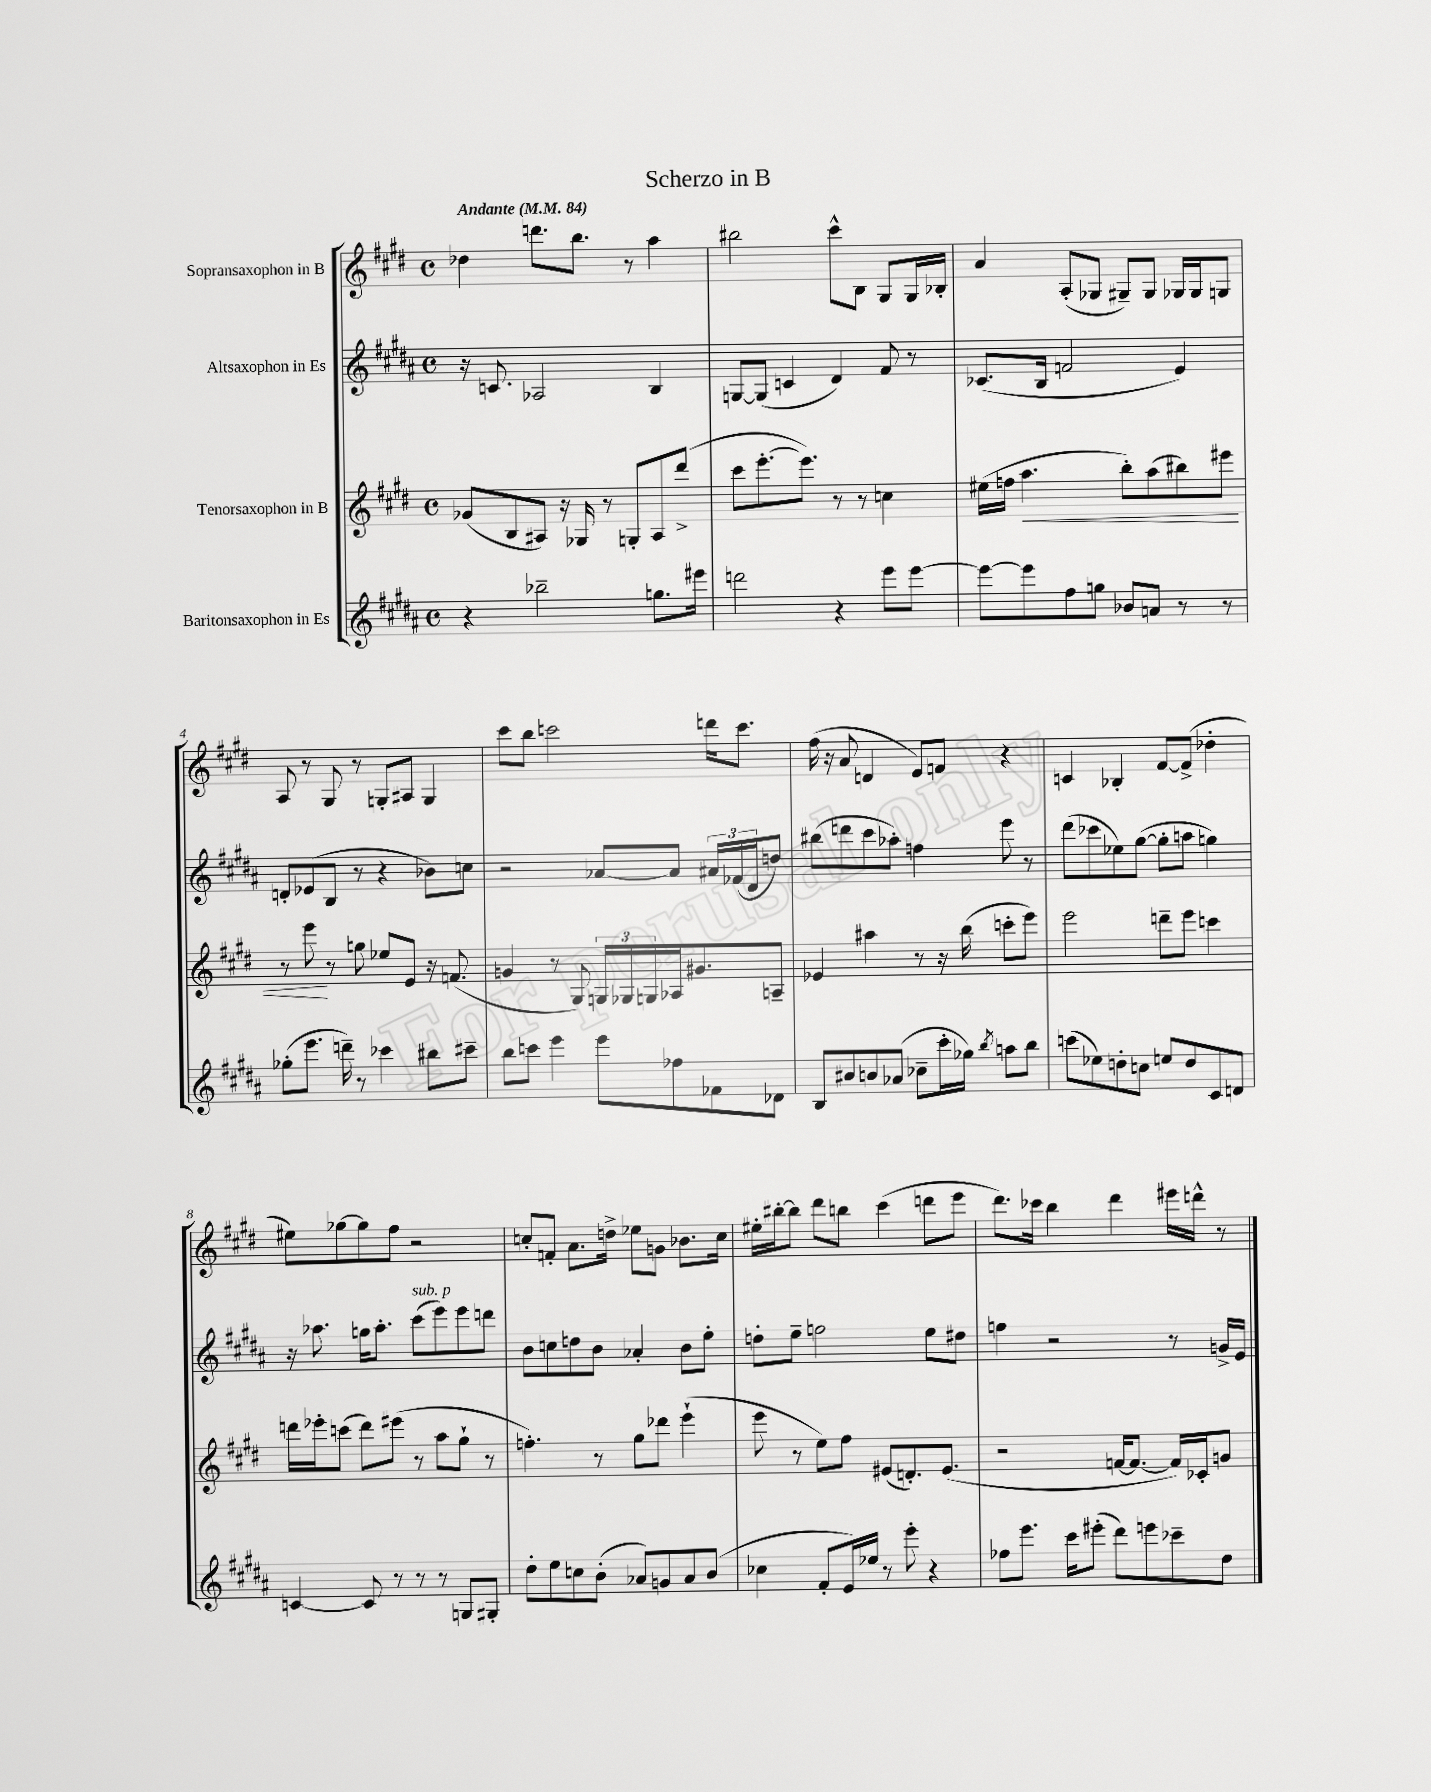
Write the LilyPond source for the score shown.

\header { title = "Scherzo in B" }
<<
\new StaffGroup <<
\new Staff = "s0" \with { instrumentName = "Sopransaxophon in B" } {
    \clef treble \key e \major \defaultTimeSignature \time 4/4 \tempo "Andante" 4 = 84
    des''4 d'''8. b''8. r8 a''4 |
    bis''2 cis'''8-^ b8 gis8 gis16 bes16-. |
    a'4 a8-.( ges8 gis8--) gis8 ges16 ges16 g8 |
    a8 r8 gis8 r8 g8-. ais8 g4 |
    cis'''8 b''8 c'''2 d'''16 c'''8. |
    fis''16( r16 a'8 d'4 e'8) f'8 r4 |
    c'4 bes4-. fis'8~ fis'8->( des''4-. |
    eis''8) ges''8~ ges''8 fis''8 r2 |
    c''8-. f'8-. a'8. d''16-> ees''8 g'8 bes'8. c''16 |
    eis''16-. bis''16~-. bis''8 dis'''8 b''8 cis'''4( d'''8 e'''8 |
    dis'''8.) ces'''16 b''4 dis'''4 eis'''16 d'''16-^ r8 \bar "|." |
}
\new Staff = "s1" \with { instrumentName = "Altsaxophon in Es" } {
    \clef treble \key b \major \defaultTimeSignature \time 4/4
    r16 c'8. aes2 b4 |
    g8~ g8( c'4 dis'4) fis'8 r8 |
    ces'8.( b16 f'2 e'4) |
    d'8-. ees'8( b8 r8 r4 bes'8) c''8 |
    r2 aes'8~ aes'8 \tuplet 3/2 { ais'16 fes'16( dis'16 } d''8) |
    bis''8( d'''8 cis'''8 aes''8-.) f''4 e'''8 r8 |
    dis'''8( ces'''8 ees''8) gis''8~( gis''8-. a''8 g''4) |
    r16 aes''8. g''16 aes''8.-. cis'''8^\markup { \italic "sub. p" }( e'''8) e'''8 d'''8 |
    b'8 c''8 d''8 b'8 aes'4-. b'8 e''8-. |
    d''8-. e''8-- f''2 e''8 dis''8 |
    f''4 r2 r8 g'16-> e'16 \bar "|." |
}
\new Staff = "s2" \with { instrumentName = "Tenorsaxophon in B" } {
    \clef treble \key e \major \defaultTimeSignature \time 4/4
    ges'8( b8 ais8) r16 ges16 r8 g8-. ais8 dis'''8->( |
    cis'''8 e'''8.~-. e'''8.) r8 r8 c''4 |
    eis''16( f''16 a''4.\< b''8-.) a''8( bis''8) eis'''8 |
    r8 e'''8\! r8 g''8 ees''8 e'8 r16 f'8.( |
    g'4 r8 gis8) \tuplet 3/2 { g16 ges16 g16 } aes16 gis'8. a8-- |
    ees'4 ais''4 r8 r16 b''16( c'''8-. e'''8) |
    e'''2 d'''8-- e'''8 c'''4 |
    d'''16 ees'''16-. c'''8( d'''8) eis'''8( r8 a''8 gis''8-! r8 |
    f''4.-.) r8 gis''8 des'''8 e'''4-!( |
    e'''8 r8 e''8) fis''8 eis'8( d'8.-.) eis'8.( |
    r2 f'16~ f'8.~ f'16) ces'16-. g'8 \bar "|." |
}
\new Staff = "s3" \with { instrumentName = "Baritonsaxophon in Es" } {
    \clef treble \key b \major \defaultTimeSignature \time 4/4
    r4 bes''2-- g''8. eis'''16 |
    d'''2 r4 e'''8 e'''8~ |
    e'''8~ e'''8 fis''8 g''8 bes'8 a'8 r8 r8 |
    ges''8-.( e'''8. d'''16--) r8 ces'''4 bis''8 cis'''8-- |
    b''8 c'''8 e'''4 e'''8 fes''8 fes'8 des'8 |
    b8 bis'8 b'8 aes'8( ces''8-- cis'''16-. ges''16) \acciaccatura { b''8 } a''8 b''8 |
    c'''8( ees''8) d''8-. c''8 e''8 d''8 cis'8 d'8 |
    c'4~ c'8 r8 r8 r8 g8 gis8-. |
    dis''8-. e''8 c''8 b'8-.( aes'8) g'8 aes'8 b'8( |
    ces''4 fis'8-. e'16) ees''16 r8 e'''8-. r4 |
    fes''8 e'''8. cis'''16 eis'''8-.( dis'''8) e'''8 ces'''8-- dis''8 \bar "|." |
}
>>
>>
